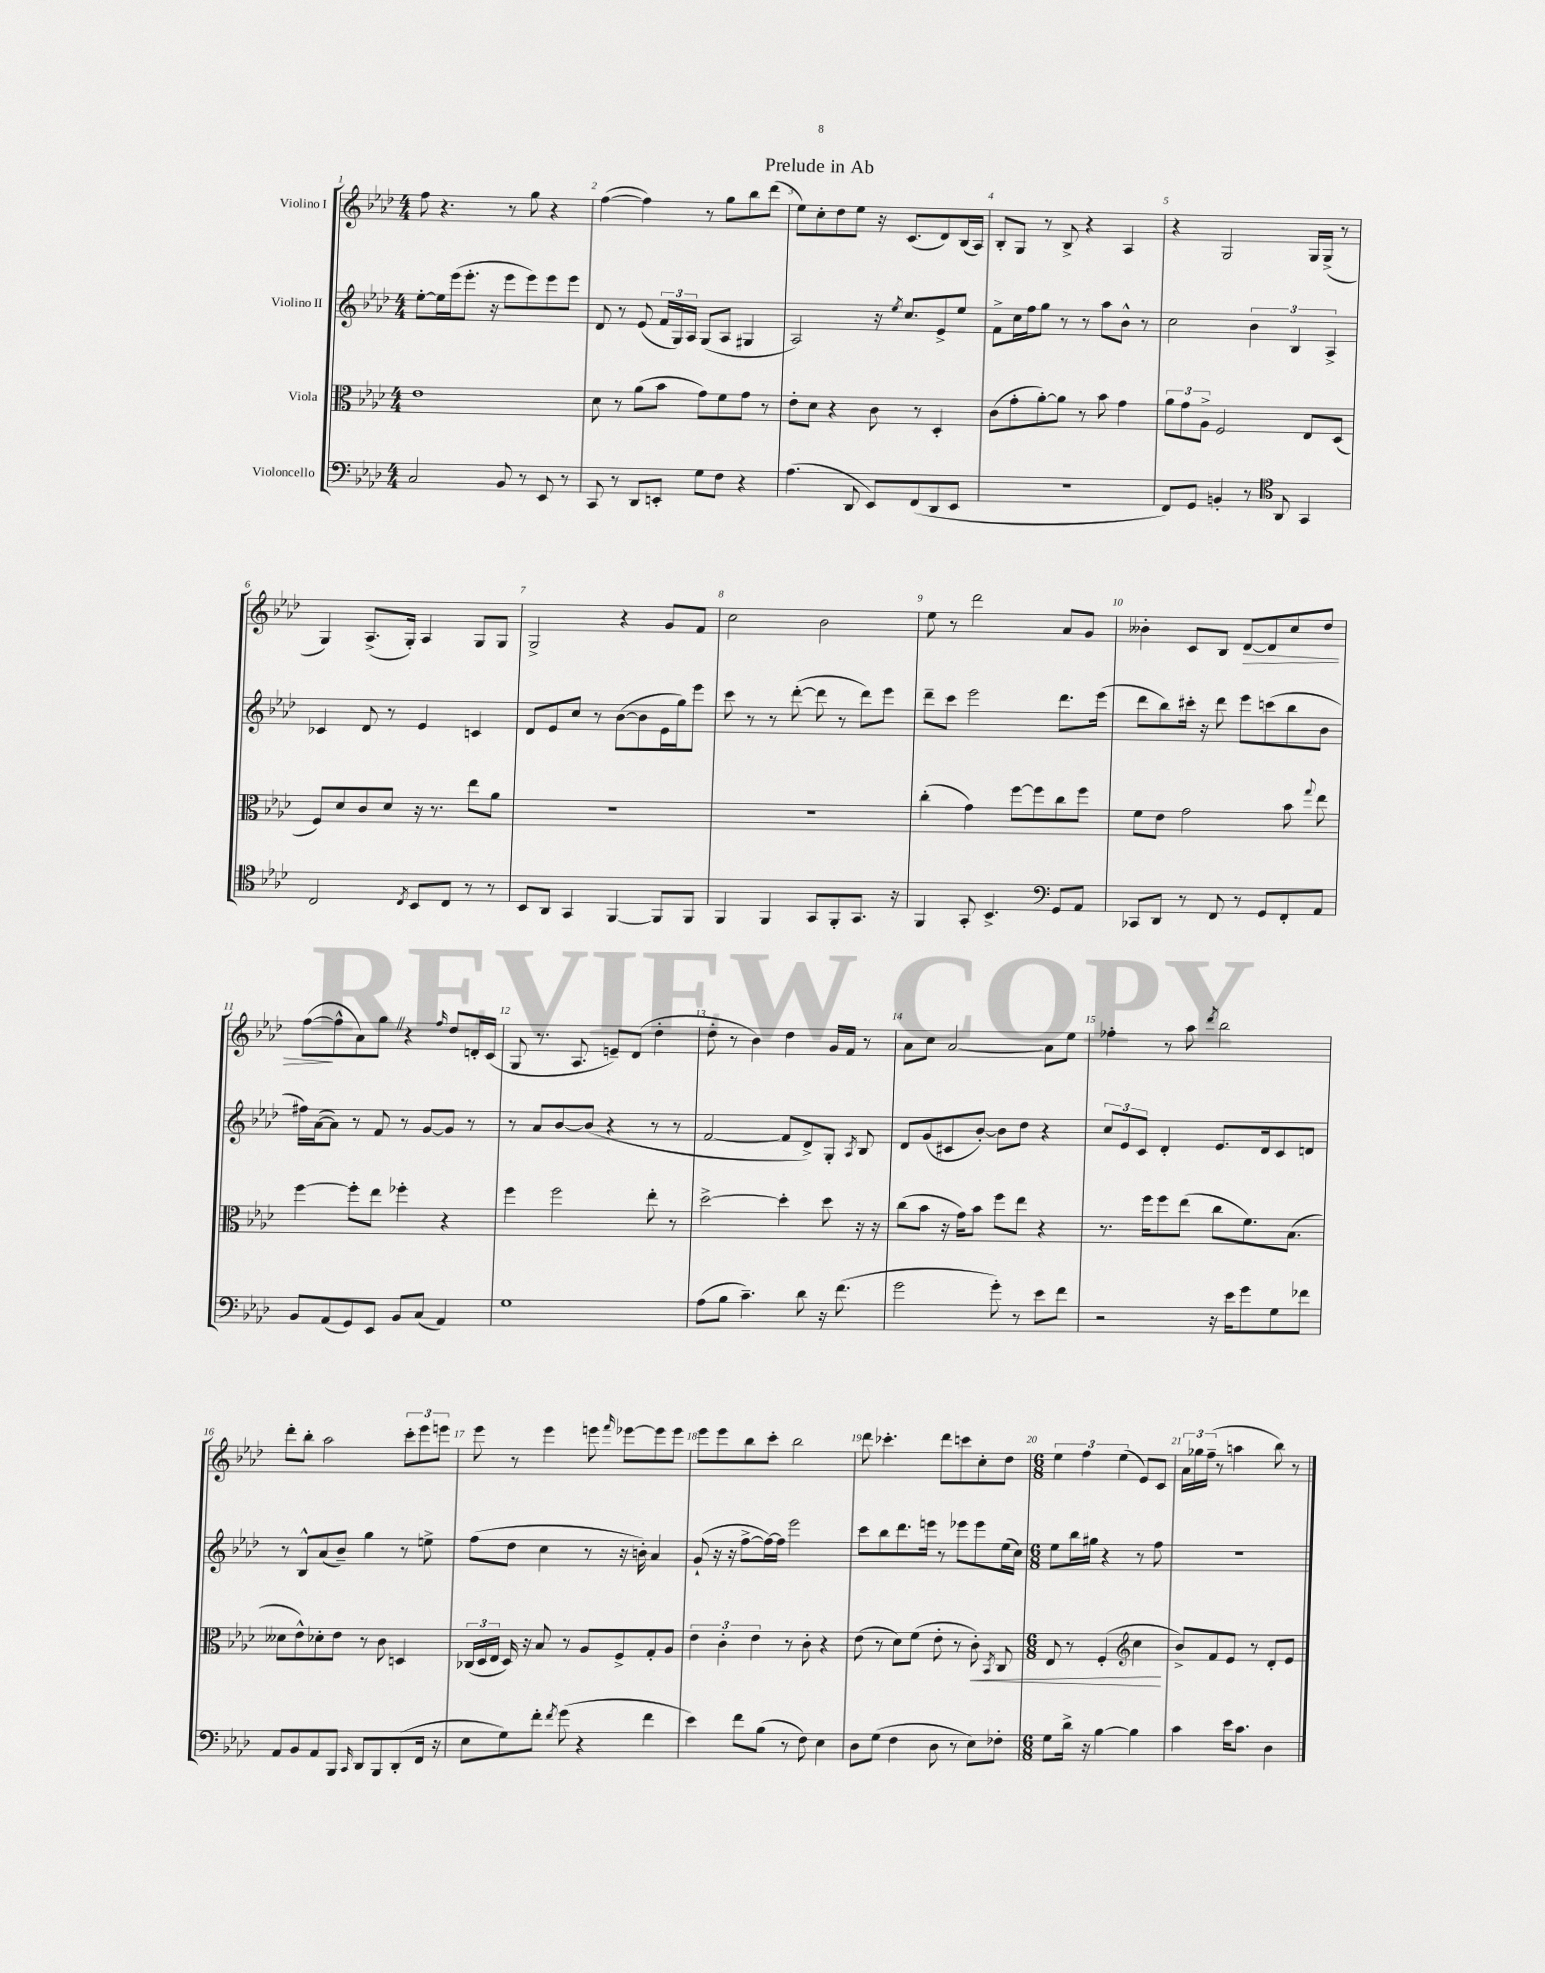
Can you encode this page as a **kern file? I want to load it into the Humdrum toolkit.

**kern	**kern	**kern	**kern
*staff4	*staff3	*staff2	*staff1
*clefF4	*clefC3	*clefG2	*clefG2
*k[b-e-a-d-]	*k[b-e-a-d-]	*k[b-e-a-d-]	*k[b-e-a-d-]
*M4/4	*M4/4	*M4/4	*M4/4
2C	1e-	[8ee-'	8ff
.	.	16ee-]	4.r
.	.	(16eee-	.
.	.	8.eee-'	.
.	.	16r	.
8BB-	.	8eee-	8r
8r	.	8eee-)	8gg
8EE-	.	8eee-	4r
8r	.	8eee-	.
=	=	=	=
8CC	8d-	8d-	([4ff
8r	8r	8r	.
8DD-	(8a-	(8e-	4ff])
8EE'	8b-	24f	.
.	.	24G)	.
.	.	24A-	.
8G	8g)	(8G	8r
8F	8f	8A-	8gg
4r	8g	4G#	8bb-
.	8r	.	(8ddd-
=	=	=	=
(4.A-	8e-'	2A-)	8ee-)
.	8d-	.	8cc'
.	4r	.	8dd-
8DD-	.	.	8ee-
8EE-)	8c	16r	16r
.	.	8qee-	.
.	.	8.cc	(8.c
(8FF	8r	.	.
8DD-	4D-'	8e-^	8d-)
8EE-	.	8ee-	(16B-
.	.	.	16A-)
=	=	=	=
1r	(8c	8f^	8B-'
.	8g'	16cc	8G
.	.	16ff	.
.	[8a-')	8gg	8r
.	8a-]	8r	8B-^
.	8r	8r	4r
.	8b-	8aa-	.
.	4g	8b-^^	4A-
.	.	8r	.
=	=	=	=
8FF)	12a-	2cc	4r
.	12g	.	.
8GG	.	.	.
.	12A-^	.	.
4BB'	2F	.	2G
8r	.	6b-	.
8AA-	.	.	.
.	.	6B-	.
4GG	8E-	.	16G
.	.	.	(16G^
.	.	6A-^	.
.	(8D-	.	8r
=	=	=	=
*clefC4	*	*	*
2C	8F)	4c-	4G)
.	8d-	.	.
.	8c	8d-	(8.A-^
.	8d-	8r	.
.	.	.	16G')
8qC	.	.	.
8BB-	16r	4e-	4A-
.	8.r	.	.
8C	.	.	.
8r	8ee-	4c	8G
8r	8a-	.	8G
=	=	=	=
8BB-	1r	8d-	2G^
8AA-	.	8e-	.
4GG	.	8cc	.
.	.	8r	.
[4FF	.	([8b-	4r
.	.	8b-]	.
8FF]	.	16e-	8g
.	.	16gg)	.
8FF	.	8eee-	8f
=	=	=	=
4FF	1r	8ccc	2cc
.	.	8r	.
4FF	.	8r	.
.	.	([8ddd-'	.
8GG	.	8ddd-]	2b-
8FF'	.	8r	.
8.GG	.	8ddd-)	.
.	.	8eee-	.
16r	.	.	.
=	=	=	=
4FF	(4cc'	8ddd-~	8ee-
.	.	8ccc	8r
8GG'	4g)	2eee-	2ddd-
4.BB-^	.	.	.
.	[8ff	.	.
.	8ff]	.	.
8GG	8cc	8.ddd-	8a-
8AA-	8ff	.	8g
.	.	(16eee-	.
=	=	=	=
*clefF4	*	*	*
8CC-	8f	8ddd-	4b--'
8DD-	8e-	8bb-)	.
8r	2g	16ccc#'	8c
.	.	16r	.
8FF	.	8ddd-	8B-
8r	.	8eee-	[8d-
8GG	.	(8ccc	8d-]
8FF'	8b-	8bb-	8cc
.	8qqgg	.	.
8AA-	8ee-	8b-	8dd-
=	=	=	=
8BB-	[4ff	16ff#)	([8ff
.	.	([16a-	.
(8AA-	.	8a-])	8ff^^]
8GG)	8ff']	8r	8a-)
8EE-	8ee-	8f	8gg
8BB-	4ff-'	8r	4r
(8C	.	[8g	.
.	.	.	16qqff
4AA-)	4r	8g]	8dd-
.	.	8r	16d'
.	.	.	(16c
=	=	=	=
1G	4ff	8r	8G
.	.	8a-	8.r
.	2ff	[8b-	.
.	.	.	8.A-
.	.	(8b-]	.
.	.	4r	8e~)
.	.	.	(8d-
.	8ee-'	8r	4dd-'
.	8r	8r	.
=	=	=	=
(8A-	[2dd-^	[2f	8dd-'
8B-	.	.	8r
4.c~)	.	.	4b-)
.	4dd-']	8f]	4dd-
8d-	.	8d-^)	.
16r	8dd-	8G'	16g
(8.f	.	.	16f
.	.	8qA-	.
.	16r	8B-	8r
.	16r	.	.
=	=	=	=
2g	(8cc	8d-	8a-
.	8b-	(8g	8cc
.	16r	8c#	[2a-
.	16g)	.	.
.	8b-	[8b-')	.
8g')	8ff	8b-]	.
8r	8ee-	8dd-	.
8e-	4r	4r	8a-]
8f	.	.	8ee-
=	=	=	=
2r	8.r	12cc	4ff-'
.	.	12e-	.
.	.	12c	.
.	16ff	.	.
.	8ff	4d-'	8r
.	(8ee-	.	8aa-
.	.	.	8qddd-
16r	8cc	8.e-	2bb-
16e-	.	.	.
8g	8.f)	.	.
.	.	16d-	.
8G	.	8c	.
.	(8.B-	.	.
8f-	.	8d	.
=	=	=	=
8AA-	8d--	8r	8ddd-'
8BB-	8e-^^)	8B-^^	8bb-'
8AA-	8d-'	(8a-	2aa-
8BBB-	8e-	8b-~)	.
16qqCC	.	.	.
8DD-	8r	4gg	.
8BBB-	8c	.	.
(8DD-'	4D	8r	12ccc'
.	.	.	12eee-
16FF	.	8ee^	.
.	.	.	12eee
16r	.	.	.
=	=	=	=
8E-	(24C-	(8ff	8eee-
.	24D-	.	.
.	24E-	.	.
8G)	16D-)	8dd-	8r
.	16r	.	.
8f'	8B-	4cc	4eee-
8qf	.	.	.
(8g	8r	.	.
4r	8A-	8r	8eee
.	.	.	16qqfff
.	8F^	16r	[8eee-
.	.	16b')	.
4f	8G'	4a-	8eee-]
.	8A-	.	8eee-
=	=	=	=
4e-)	6e-	(8g`	8eee-
.	.	16r	8eee-
.	6c'	.	.
.	.	16r	.
8f	.	[8ff^	8bb-
.	6e-	.	.
(8B-	.	16ff_)	8ccc'
.	.	16ff]	.
8r	8r	2eee-	2bb-
8F)	8c'	.	.
4E-	4r	.	.
=	=	=	=
8D-	(8e-	8ccc	8ddd-
(8G	8r	8bb-	4.ccc-'
4F	8d-)	8.ddd-	.
.	(8f	.	.
.	.	16eee	.
8D-	8e-'	8r	8ddd-
8r	8r	8eee-	8ccc
8E-)	8c')	8eee-	8cc'
.	8qBB-	.	.
8F-'	8C	(16ee-	8dd-
.	.	16cc)	.
=	=	=	=
*M6/8	*M6/8	*M6/8	*M6/8
8G	8E-	8ee-	6ee-
16d-^	8r	16bb-	.
.	.	.	6ff
16r	.	16gg#	.
[4B-	(4F'	4r	.
.	.	.	(6ee-
*	*clefG2	*	*
4B-]	4cc	8r	8e-)
.	.	8ff	8c
=	=	=	=
4c	8b-^)	2.r	24a-
.	.	.	24gg-
.	.	.	(24ff~
.	8f	.	8r
16e-	8e-	.	4aa
8.c	.	.	.
.	8r	.	.
4D-	8d-'	.	8bb-)
.	8e-	.	8r
==	==	==	==
*-	*-	*-	*-
